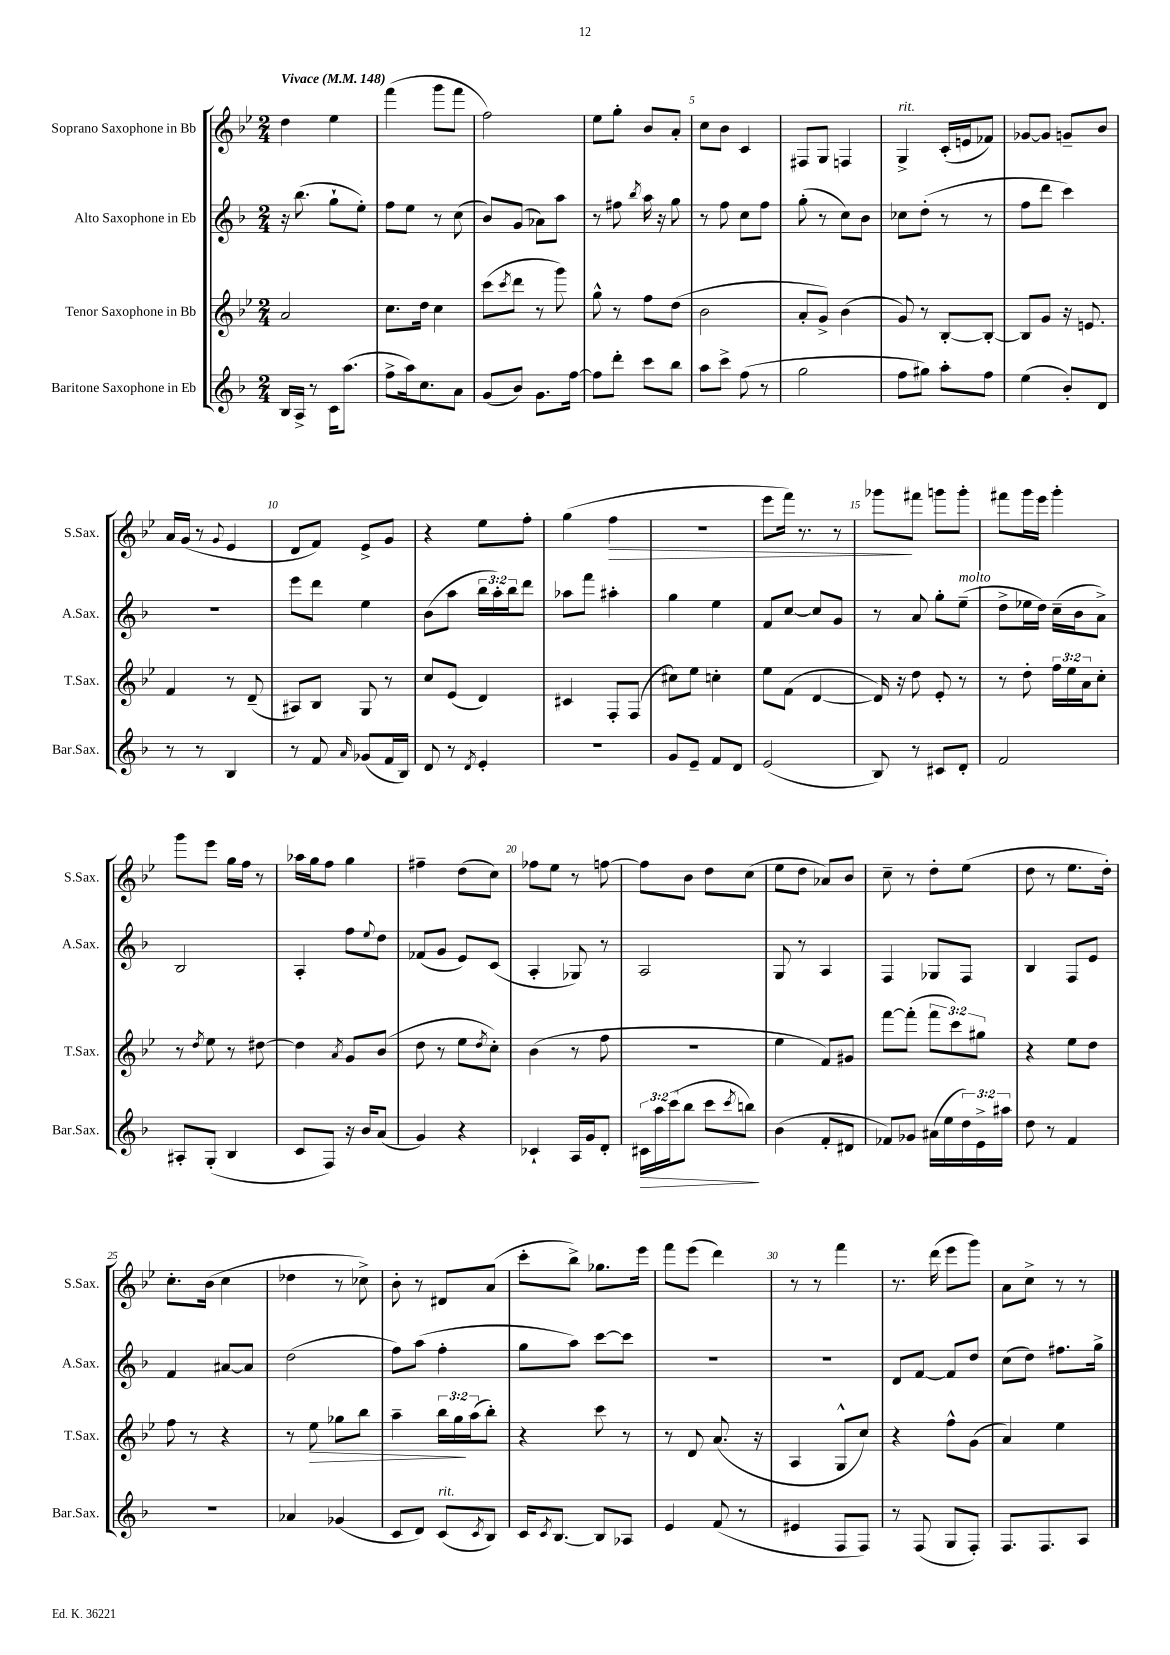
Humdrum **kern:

**kern	**kern	**kern	**kern
*staff4	*staff3	*staff2	*staff1
*clefG2	*clefG2	*clefG2	*clefG2
*k[b-]	*k[b-e-]	*k[b-]	*k[b-e-]
*M2/4	*M2/4	*M2/4	*M2/4
*MM148	*MM148	*MM148	*MM148
16B-	2a	16r	4dd
16A^	.	(8.bb-	.
8r	.	.	.
16c	.	8gg`	4ee-
(8.aa	.	.	.
.	.	8ee')	.
=	=	=	=
8ff^	8.cc	8ff	(4fff
16aa)	.	8ee	.
8.cc	16dd	.	.
.	4cc	8r	8ggg
8a	.	(8cc	8fff
=	=	=	=
(8g	(8ccc	8b-)	2ff)
.	8qccc	.	.
8b-)	8ddd	(8g	.
8.g	8r	8a-)	.
.	8ggg)	8aa	.
[16ff	.	.	.
=	=	=	=
8ff]	8gg^^	8r	8ee-
8ddd'	8r	8ff#	8gg'
.	.	8qbb-	.
8ccc	8ff	16aa	8b-
.	.	16r	.
8bb-	(8dd	8gg	8a'
=	=	=	=
8aa	2b-	8r	8cc
8ccc^	.	8ff	8b-
(8ff	.	8cc	4c
8r	.	8ff	.
=	=	=	=
2gg	8a'	(8gg'	8F#
.	8g^)	8r	8G
.	(4b-	8cc)	4F
.	.	8b-	.
=	=	=	=
8ff	8g)	8cc-	4G^
8gg#)	8r	(8dd'	.
8aa'	[8B-'	8r	(16c'
.	.	.	16e
8ff	8B-'_	8r	8f-)
=	=	=	=
(4ee	8B-]	8ff	[8g-
.	8g	8ddd	8g-]
8b-')	16r	4ccc)	8g~
.	8.e	.	.
8d	.	.	8b-
=	=	=	=
8r	4f	2r	16a
.	.	.	(16g
8r	.	.	8r
.	.	.	8qqg
4B-	8r	.	4e-
.	(8d~	.	.
=	=	=	=
8r	8A#)	8eee	8d
8f	8B-	8ddd	8f)
16qqa	.	.	.
(8g-	8G	4ee	8e-^
16f	8r	.	8g
16B-)	.	.	.
=	=	=	=
8d	8cc	(8b-	4r
8r	(8e-	8aa	.
8qd	.	.	.
4e'	4d)	24bb-	8ee-
.	.	24aa')	.
.	.	24bb-	.
.	.	8ddd	8ff'
=	=	=	=
2r	4c#	8aa-	(4gg
.	.	8fff	.
.	8F'	4aa#'	4ff
.	(8F	.	.
=	=	=	=
8g	8cc#)	4gg	2r
8e~	8ee-	.	.
8f	4cc'	4ee	.
8d	.	.	.
=	=	=	=
(2e	8ee-	8f	8eee-
.	(8f	[8cc	16fff)
.	.	.	8.r
.	[4d	8cc]	.
.	.	8g	8r
=	=	=	=
8B-)	16d])	8r	8ggg-
.	16r	.	.
8r	8dd	8a	8fff#
8c#	8e-'	8gg'	8ggg
8d'	8r	(8ee~	8ggg'
=	=	=	=
2f	8r	8dd^	8fff#
.	8dd'	16ee-	16ggg
.	.	16dd)	16eee-
.	24ff	(16cc~	4ggg'
.	24ee-	.	.
.	.	16b-	.
.	24a	.	.
.	8cc'	8a^)	.
=	=	=	=
8A#'	8r	2B-	8ggg
.	8qdd	.	.
(8G'	8ee-	.	8eee-
4B-	8r	.	16gg
.	.	.	16ff
.	[8dd#	.	8r
=	=	=	=
8c	4dd#]	4A'	16aa-
.	.	.	16gg
8F)	.	.	8ff
.	8qa	.	.
16r	8g	8ff	4gg
16b-	.	.	.
.	.	8qqee	.
(8a	(8b-	8dd	.
=	=	=	=
4g)	8dd	(8f-	4ff#~
.	8r	8g	.
4r	8ee-	8e)	(8dd
.	8qdd	.	.
.	8cc')	(8c	8cc)
=	=	=	=
4c-`	(4b-	4A'	8ff-
.	.	.	8ee-
16A	8r	8G-)	8r
16g	.	.	.
8d'	8ff	8r	[8ff
=	=	=	=
24c#	2r	2A	8ff]
24aa	.	.	.
(24ccc	.	.	.
8bb-	.	.	8b-
8ccc	.	.	8dd
8qccc	.	.	.
8bb)	.	.	(8cc
=	=	=	=
(4b-	4ee-	8G	8ee-
.	.	8r	8dd
8f'	8f)	4A	8a-)
8d#	8g#	.	8b-
=	=	=	=
8f-)	[8fff	4F	8cc~
8g-	(8fff']	.	8r
(16a#	12fff	8G-	8dd'
16ee	.	.	.
.	12ccc)	.	.
24dd)	.	8F	(8ee-
24e^	12gg#	.	.
24aa#	.	.	.
=	=	=	=
8dd	4r	4B-	8dd
8r	.	.	8r
4f	8ee-	8F	8.ee-
.	8dd	8e	.
.	.	.	16dd')
=	=	=	=
2r	8ff	4f	8.cc'
.	8r	.	.
.	.	.	(16b-
.	4r	[8a#	4cc
.	.	8a#]	.
=	=	=	=
4a-	8r	(2dd	4dd-
.	8ee-	.	.
(4g-	8gg-	.	8r
.	8bb-	.	8cc-^)
=	=	=	=
8c	4aa~	8ff)	8b-'
8d)	.	(8aa	8r
(8c	24bb-	4ff'	8d#
.	24gg	.	.
.	(24aa	.	.
8qc	.	.	.
8B-)	8bb-')	.	(8a
=	=	=	=
16c	4r	8gg	8ccc'
8qc	.	.	.
[8.B-	.	.	.
.	.	8aa)	8bb-^)
8B-]	8ccc	[8ccc	8.gg-
8A-	8r	8ccc]	.
.	.	.	16eee-
=	=	=	=
4e	8r	2r	8fff
.	8d	.	(8eee-
(8f	(8.a	.	4ddd)
8r	.	.	.
.	16r	.	.
=	=	=	=
4e#	4A	2r	8r
.	.	.	8r
8F	8G^^	.	4fff
8F)	8cc)	.	.
=	=	=	=
8r	4r	8d	8.r
(8F	.	[8f	.
.	.	.	(16ddd
8G	8ff^^	8f]	8eee-
8F')	(8g	8dd	8ggg)
=	=	=	=
8.F	4a)	(8cc	8a
.	.	8dd)	8cc^
8.F	.	.	.
.	4ee-	8.ff#	8r
8A	.	.	8r
.	.	16gg^	.
==	==	==	==
*-	*-	*-	*-
